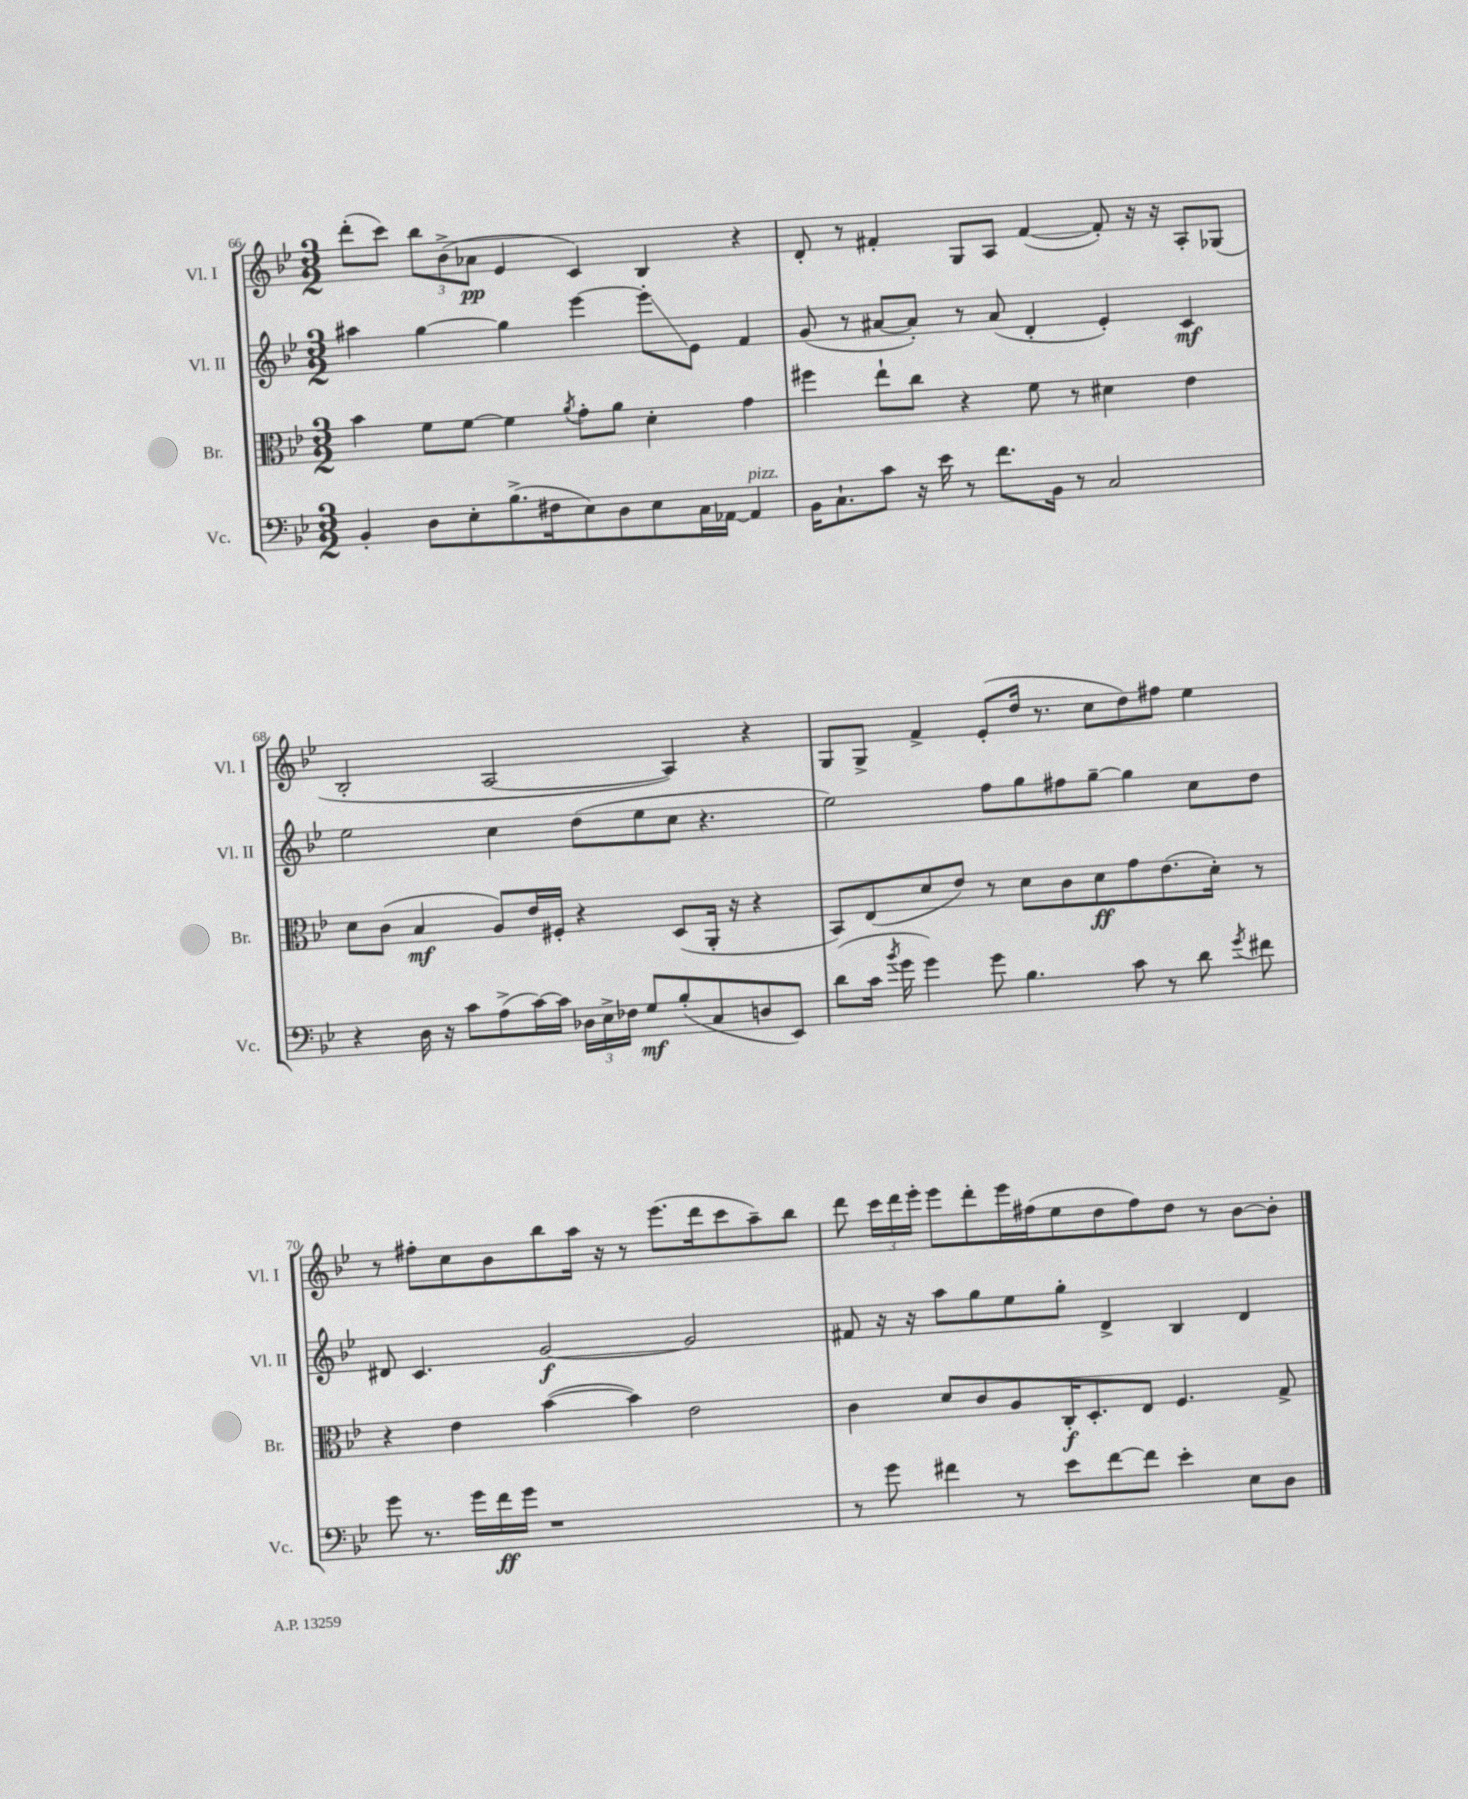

**kern	**kern	**kern	**kern
*staff4	*staff3	*staff2	*staff1
*clefF4	*clefC3	*clefG2	*clefG2
*k[b-e-]	*k[b-e-]	*k[b-e-]	*k[b-e-]
*M3/2	*M3/2	*M3/2	*M3/2
4BB-'/	4b-\	4aa#\	(8ddd'\L
.	.	.	8ccc\J)
8D\L	8f\L	[4gg\	12bb-\L
.	.	.	(12b-^\
8E-'\	[8f\J	.	.
.	.	.	12a-\J
(8.B-^\	4f\]	4gg\]	4e-/
16F#\k	.	.	.
.	8qa/	.	.
8E-\)	8g'\L	[4eee-\	4c/)
8D\	8a\J	.	.
8E-\	4d'\	8eee-'\]L	4B-/
16C\L	.	8e-\J	.
[16AA-\JJ	.	.	.
4AA-/]	4g\	4f/	4r
=	=	=	=
16BB-\LK	4ff#\	(8g/	8d'/
8.C`\	.	.	.
.	.	8r	8r
8c\J	8ee-`\L	[8a#/L	4f#'/
16r	8cc\J	8a#'/]J)	.
16e-\	.	.	.
8r	4r	8r	8G/L
8.f\L	.	(8a#/	8A/J
.	8f\	4d'/	([4f#/
16BB-\Jk	.	.	.
8r	8r	.	.
2C/	4d#\	4e-'/)	8f#'/])
.	.	.	16r
.	.	.	16r
.	4e-\	4c/	8A'/L
.	.	.	(8G-/J
=	=	=	=
4r	8d\L	2ee-\	2B-'/
.	(8c\J	.	.
16D\	4B-/	.	.
16r	.	.	.
8c\L	.	.	.
(8A^\	8A/L)	4cc\	[2A/
[16c\L)	16e-/L	.	.
16c\]JJ	16F#'/JJ	.	.
24D-\LL	4r	(8dd\L	.
24E-^\	.	.	.
24F-\JJ	.	.	.
8G/L	.	8ee-\	.
(8B-'/	(8D/L	8cc\J	4A/])
8C/	16AA'/Jk	4.r	.
.	16r	.	.
8D/	4r	.	4r
8EE-/J)	.	.	.
=	=	=	=
(8d\L	8BB-/L)	2ee-\)	8G/L
16c\Jk	(8E-/	.	8G^/J
8qb-/	.	.	.
16g\	.	.	.
4g\)	8d/	.	4f^/
.	8e-/J)	.	.
8g\	8r	8ff\L	(8e-'/L
4.B-\	8d\L	8gg\	16dd/Jk
.	.	.	8.r
.	8c\	8ff#\	.
.	8d\	[8gg~\J	8cc\L
8c\	8g\	4gg\]	8dd\)
8r	(8.e-\	.	8ff#\J
8d\	.	8cc\L	4ee-\
.	16d'\Jk)	.	.
8qg/	.	.	.
8f#\	8r	8dd\J	.
=	=	=	=
8g\	4r	8d#/	8r
8.r	.	4.c/	8ff#'\L
.	4e-\	.	8cc\
16g\LL	.	.	.
16f\	.	.	8b-\
16g\JJ	.	.	.
1r	([4b-\	[2g/	8bb-\
.	.	.	16aa\Jk
.	.	.	16r
.	4b-\])	.	8r
.	.	.	(8.eee-\L
.	2e-\	2g/]	.
.	.	.	16ddd\k
.	.	.	8ccc\
.	.	.	8aa~\)
.	.	.	8bb-\J
=	=	=	=
8r	4c\	8f#/	8ddd\
8g\	.	16r	24ccc\LL
.	.	.	24ddd\
.	.	16r	.
.	.	.	24eee-'\JJ
4f#\	8d/L	8aa\L	8eee-\L
.	8c/	8gg\	8ddd'\
8r	8A/	8ee-\	16eee-\L
.	.	.	(16ff#\J
8e-\L	16C'/K	8gg'\J	8ee-\
.	8.D'/	.	.
[8f#\	.	4d^/	8dd\
8f#\]J	8E-/J	.	8ff#\)
4e-'\	4.F/	4B-/	8dd\J
.	.	.	8r
8E-\L	.	4d/	[8b-\L
8D\J	8G^/	.	8b-'\]J
==	==	==	==
*-	*-	*-	*-
